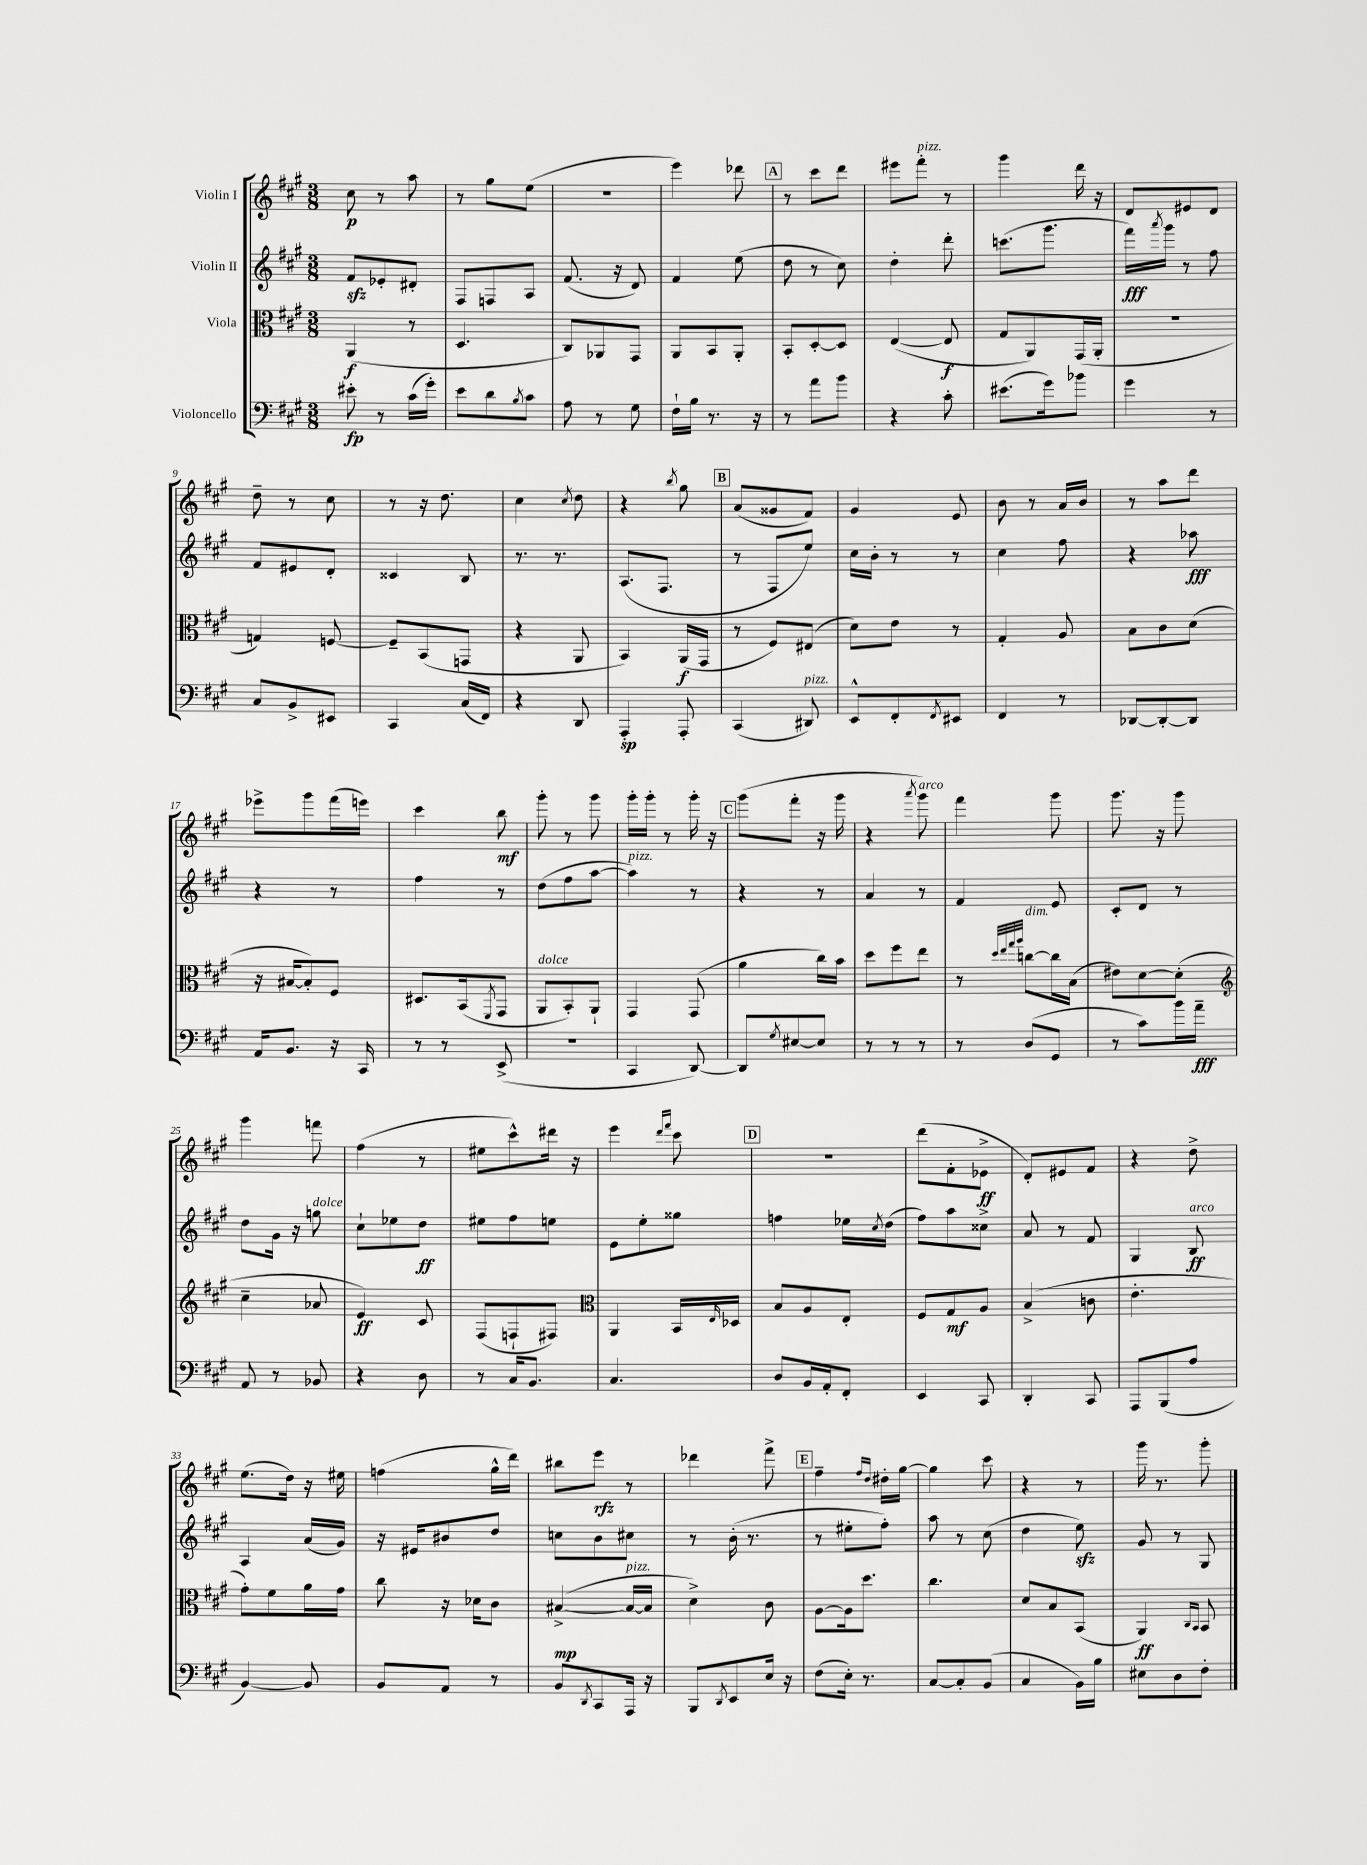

**kern	**dynam	**kern	**dynam	**kern	**dynam	**kern	**dynam
*part4	*part4	*part3	*part3	*part2	*part2	*part1	*part1
*staff4	*staff4	*staff3	*staff3	*staff2	*staff2	*staff1	*staff1
*I"Violoncello	*	*I"Viola	*	*I"Violin II	*	*I"Violin I	*
*clefF4	*	*clefC3	*	*clefG2	*	*clefG2	*
*k[f#c#g#]	*	*k[f#c#g#]	*	*k[f#c#g#]	*	*k[f#c#g#]	*
*M3/8	*	*M3/8	*	*M3/8	*	*M3/8	*
=1	=1	=1	=1	=1	=1	=1	=1
8e#X'\	fp	(4AA/	f	8f#zz/L	.	8cc#\	p
8r	.	.	.	8e-X'/	.	8r	.
(16c#\LL	.	8r	.	8d#X'/J	.	8aa\	.
16g#'\JJ)	.	.	.	.	.	.	.
=2	=2	=2	=2	=2	=2	=2	=2
8e\L	.	4.D/	.	8F#/L	.	8r	.
8d\	.	.	.	8Fn/	.	8gg#\L	.
8qB/	.	.	.	.	.	.	.
8c#\J	.	.	.	8A/J	.	(8ee\J	.
=3	=3	=3	=3	=3	=3	=3	=3
8A\	.	8C#/L)	.	(8.f#/	.	4.r	.
8r	.	8AA-X/	.	.	.	.	.
.	.	.	.	16r	.	.	.
8G#\	.	8GG#/J	.	8d/)	.	.	.
=4	=4	=4	=4	=4	=4	=4	=4
16F#`\LL	.	8AA/L	.	4f#/	.	4eee\)	.
16B\JJ	.	.	.	.	.	.	.
8.r	.	8BB/	.	.	.	.	.
.	.	8AA'/J	.	(8ee\	.	8ddd-X\	.
16r	.	.	.	.	.	.	.
!!LO:REH:place=s1:t=A
=5	=5	=5	=5	=5	=5	=5	=5
8r	.	8BB'/L	.	8dd\	.	8r	.
8a\L	.	[8D'/	.	8r	.	8ccc#\L	.
8b\J	.	8D/J]	.	8cc#\)	.	8ddd\J	.
=6	=6	=6	=6	=6	=6	=6	=6
4r	.	([4E/	.	4dd'\	.	8eee#X\L	.
!	!	!	!	!	!	!LO:TX:a:i:t=pizz.	!
.	.	.	.	.	.	8fff#'\J	.
8c#'\	.	8E/]	f	8ddd'\	.	8r	.
=7	=7	=7	=7	=7	=7	=7	=7
(8.e#X\L	.	8G#/L	.	(8.cccn\L	.	4ggg#\	.
.	.	8AA/)	.	.	.	.	.
16g#\k)	.	.	.	8.ggg#\J	.	.	.
8b-X\J	.	(16GG#/L	.	.	.	16ddd\	.
.	.	16AA'/JJ	.	.	.	16r	.
=8	=8	=8	=8	=8	=8	=8	=8
4g#\	.	4.r	.	16fff#\LL)	fff	8d/L	.
.	.	.	.	8qaaa/	.	.	.
.	.	.	.	16ggg#\JJ	.	.	.
.	.	.	.	8r	.	8e#X/	.
8r	.	.	.	8ff#\	.	8d/J	.
!!LO:LB:g=z
=9	=9	=9	=9	=9	=9	=9	=9
8C#/L	.	4Gn/)	.	8f#/L	.	8dd~\	.
8BB^/	.	.	.	8e#X/	.	8r	.
8EE#X/J	.	[8Fn/	.	8d'/J	.	8cc#\	.
=10	=10	=10	=10	=10	=10	=10	=10
4CC#/	.	8F~/L]	.	4c##X/	.	8r	.
.	.	(8BB/	.	.	.	16r	.
.	.	.	.	.	.	8.dd\	.
(16C#/LL	.	8GGn/J	.	8B/	.	.	.
16FF#/JJ)	.	.	.	.	.	.	.
=11	=11	=11	=11	=11	=11	=11	=11
4r	.	4r	.	8.r	.	4cc#\	.
.	.	.	.	8.r	.	.	.
.	.	.	.	.	.	8qcc#/	.
8DD/	.	8AA/	.	.	.	8dd\	.
=12	=12	=12	=12	=12	=12	=12	=12
4AAA'/	sp	4BB/)	.	(8.A/L	.	4r	.
.	.	.	.	8.F#/J	.	.	.
.	.	.	.	.	.	8qbb/	.
8AAA'/	.	(16AA/LL	f	.	.	8gg#\	.
.	.	16GG#/JJ	.	.	.	.	.
!!LO:REH:place=s1:t=B
=13	=13	=13	=13	=13	=13	=13	=13
(4CC#/	.	8r	.	8r	.	(8a/L	.
.	.	8F#/L)	.	8F#/L	.	8g##X/	.
!LO:TX:a:i:t=pizz.	!	!	!	!	!	!	!
8DD#X/)	.	(8E#X/J	.	8ee/J)	.	8f#/J)	.
=14	=14	=14	=14	=14	=14	=14	=14
8EE^^/L	.	8d\L)	.	16cc#\LL	.	4g#/	.
.	.	.	.	16b'\JJ	.	.	.
8FF#'/	.	8e\J	.	8r	.	.	.
8qFF#/	.	.	.	.	.	.	.
8EE#X/J	.	8r	.	8r	.	8e/	.
=15	=15	=15	=15	=15	=15	=15	=15
4FF#/	.	4G#'/	.	4cc#\	.	8b\	.
.	.	.	.	.	.	8r	.
8r	.	8A/	.	8ff#\	.	16a/LL	.
.	.	.	.	.	.	16b/JJ	.
=16	=16	=16	=16	=16	=16	=16	=16
[8DD-X/L	.	8B\L	.	4r	.	8r	.
8DD-'/_	.	8c#\	.	.	.	8aa\L	.
8DD-/J]	.	(8d\J	.	8aa-X\	fff	8ddd\J	.
!!LO:LB:g=z
=17	=17	=17	=17	=17	=17	=17	=17
16AA/KL	.	16r	.	4r	.	8eee-X^\L	.
8.BB/J	.	[16B#X/KL	.	.	.	.	.
.	.	8B#'/])	.	.	.	8ggg#\	.
16r	.	8F#/J	.	8r	.	(16fff#\L	.
16CC#/	.	.	.	.	.	16eeen\JJ)	.
=18	=18	=18	=18	=18	=18	=18	=18
8r	.	8.D#X/L	.	4ff#\	.	4ccc#\	.
8r	.	.	.	.	.	.	.
.	.	(16BB/k	.	.	.	.	.
.	.	8qFF#/	.	.	.	.	.
(8EE^/	.	8GG#/J	.	8r	.	8bb\	mf
=19	=19	=19	=19	=19	=19	=19	=19
!	!	!LO:TX:a:i:t=dolce	!	!	!	!	!
4.r	.	8AA/L	.	(8dd\L	.	8ggg#'\	.
.	.	8BB'/)	.	8ff#\	.	8r	.
.	.	8AA`/J	.	[8aa\J	.	8ggg#\	.
=20	=20	=20	=20	=20	=20	=20	=20
!	!	!	!	!LO:TX:a:i:t=pizz.	!	!	!
4CC#/	.	4GG#/	.	4aa\])	.	16ggg#'\LL	.
.	.	.	.	.	.	16ggg#'\JJ	.
.	.	.	.	.	.	8r	.
[8DD/)	.	(8GG#/	.	8r	.	16ggg#'\	.
.	.	.	.	.	.	16r	.
!!LO:REH:place=s1:t=C
=21	=21	=21	=21	=21	=21	=21	=21
8DD/L]	.	4a\	.	4r	.	(8ggg#\L	.
8qG#/	.	.	.	.	.	.	.
[8E#X/	.	.	.	.	.	8fff#'\J	.
8E#/J]	.	16cc#\LL)	.	8r	.	16r	.
.	.	16b\JJ	.	.	.	16ggg#\	.
=22	=22	=22	=22	=22	=22	=22	=22
8r	.	8dd\L	.	4a/	.	4r	.
8r	.	8ff#\	.	.	.	.	.
.	.	.	.	.	.	8qaaa/	.
!	!	!	!	!	!	!LO:TX:a:i:t=arco	!
8r	.	8ee\J	.	8r	.	8ggg#\)	.
=23	=23	=23	=23	=23	=23	=23	=23
8r	.	8r	.	4f#/	.	4fff#\	.
.	.	32qqdd/LLL	.	.	.	.	.
.	.	32qqee/	.	.	.	.	.
.	.	32qqgg#/	.	.	.	.	.
.	.	32qqaa/JJJ	.	.	.	.	.
!	!	!LO:TX:a:i:t=dim.	!	!	!	!	!
(8D/L	.	[8ccn\L	.	.	.	.	.
8GG#/J	.	16cc\L]	.	8e/	.	8ggg#\	.
.	.	(16B\JJ	.	.	.	.	.
=24	=24	=24	=24	=24	=24	=24	=24
8r	.	8e#X\L)	.	8c#'/L	.	8.ggg#\	.
8c#\L)	.	[8d\	.	8d/J	.	.	.
.	.	.	.	.	.	16r	.
16b\L	.	(8d'\J]	.	8r	.	8ggg#\	.
16a~\JJ	fff	.	.	.	.	.	.
!!LO:LB:g=z
=25	=25	=25	=25	=25	=25	=25	=25
*	*	*clefG2	*	*	*	*	*
8AA/	.	4cc#~\	.	8dd\L	.	4ggg#\	.
8r	.	.	.	16g#\Jk	.	.	.
.	.	.	.	16r	.	.	.
!	!	!	!	!LO:TX:a:i:t=dolce	!	!	!
8BB-X/	.	8a-X/	.	8ggn\	.	8fffn\	.
=26	=26	=26	=26	=26	=26	=26	=26
4r	.	4e/)	ff	8cc#`\L	.	(4ff#\	.
.	.	.	.	8ee-X\	.	.	.
8D\	.	8c#/	.	8dd\J	ff	8r	.
=27	=27	=27	=27	=27	=27	=27	=27
8r	.	(8F#/L	.	8ee#X\L	.	8ee#X\L	.
16C#/KL	.	8Fn`/	.	8ff#\	.	8ccc#^^\)	.
8.BB/J	.	.	.	.	.	.	.
.	.	8F#X/J)	.	8een\J	.	16ddd#X\Jk	.
.	.	.	.	.	.	16r	.
=28	=28	=28	=28	=28	=28	=28	=28
*	*	*clefC3	*	*	*	*	*
4.C#/	.	4AA/	.	8e\L	.	4eee\	.
.	.	.	.	8ee'\	.	.	.
.	.	.	.	.	.	16qqddd/LL	.
.	.	.	.	.	.	16qqfff#/JJ	.
.	.	16BB/LL	.	8gg##X\J	.	8ccc#\	.
.	.	16qqE/	.	.	.	.	.
.	.	16D-X/JJ	.	.	.	.	.
!!LO:REH:place=s1:t=D
=29	=29	=29	=29	=29	=29	=29	=29
8D/L	.	8B/L	.	4ffn\	.	4.r	.
16BB/L	.	8A/	.	.	.	.	.
16AA'/J	.	.	.	.	.	.	.
8FF#'/J	.	8E'/J	.	16ee-X\LL	.	.	.
.	.	.	.	8qcc#/	.	.	.
.	.	.	.	(16dd\JJ	.	.	.
=30	=30	=30	=30	=30	=30	=30	=30
4EE/	.	8F#/L	.	8ff#\L)	.	(8ddd\L	.
.	.	8G#/	mf	8aa\	.	8f#'\	.
8CC#/	.	8A/J	.	8cc##X^\J	.	8e-X^\J	ff
=31	=31	=31	=31	=31	=31	=31	=31
4DD'/	.	(4B^/	.	8a/	.	8d'/L)	.
.	.	.	.	8r	.	8e#X/	.
8CC#/	.	8cn\	.	8f#/	.	8f#/J	.
=32	=32	=32	=32	=32	=32	=32	=32
8AAA/L	.	4.e'\	.	4G#/	.	4r	.
(8BBB/	.	.	.	.	.	.	.
!	!	!	!	!LO:TX:a:i:t=arco	!	!	!
8A/J	.	.	.	8B/	ff	8dd^\	.
!!LO:LB:g=z
=33	=33	=33	=33	=33	=33	=33	=33
[4BB/)	.	8g#'\L)	.	4A/	.	(8.ee\L	.
.	.	8f#\	.	.	.	.	.
.	.	.	.	.	.	16dd\Jk)	.
8BB/]	.	16a\L	.	(16a/LL	.	16r	.
.	.	16g#\JJ	.	16g#/JJ)	.	16ee#X\	.
=34	=34	=34	=34	=34	=34	=34	=34
8BB/L	.	8cc#\	.	16r	.	(4ffn\	.
.	.	.	.	16e#X/KL	.	.	.
8AA/J	.	16r	.	8b#X/	.	.	.
.	.	16d-X\KL	.	.	.	.	.
8r	.	8c#\J	.	8dd/J	.	16gg#^^\LL	.
.	.	.	.	.	.	16ddd\JJ)	.
=35	=35	=35	=35	=35	=35	=35	=35
8BB/L	.	([4B#X^/	mp	8ccn\L	.	8bb#X\L	.
8qDD/	.	.	.	.	.	.	.
8CC#/	.	.	.	8b\	.	8eee\J	rfz
!	!	!LO:TX:a:i:t=pizz.	!	!	!	!	!
16AAA/Jk	.	16B#/LL_	.	8cc#X\J	.	8r	.
16r	.	16B#/JJ]	.	.	.	.	.
=36	=36	=36	=36	=36	=36	=36	=36
8BBB/L	.	4d^\)	.	8r	.	4ddd-X\	.
8qDD/	.	.	.	.	.	.	.
8EE/	.	.	.	(16b'\	.	.	.
.	.	.	.	8.r	.	.	.
16E/Jk	.	8c#\	.	.	.	8fff#^\	.
16r	.	.	.	.	.	.	.
!!LO:REH:place=s1:t=E
=37	=37	=37	=37	=37	=37	=37	=37
(8F#\L	.	[8A\L	.	8r	.	4ff#~\	.
16E'\Jk)	.	16A\k]	.	8ee#X'\L	.	.	.
8.r	.	8.dd\J	.	.	.	.	.
.	.	.	.	.	.	16qqff#/LL	.
.	.	.	.	.	.	16qqdd/JJ	.
.	.	.	.	8ff#'\J)	.	16dd#X'\LL	.
.	.	.	.	.	.	[16gg#\JJ	.
=38	=38	=38	=38	=38	=38	=38	=38
[8C#/L	.	4.cc#\	.	8aa\	.	4gg#\]	.
8C#'/]	.	.	.	8r	.	.	.
(8BB/J	.	.	.	(8cc#\	.	8ccc#\	.
=39	=39	=39	=39	=39	=39	=39	=39
4C#/	.	8d/L	.	4dd\	.	4r	.
.	.	8B/	.	.	.	.	.
16BB\LL)	.	(8BB/J	.	8eezz\)	.	8r	.
16B\JJ	.	.	.	.	.	.	.
=40	=40	=40	=40	=40	=40	=40	=40
8E#X\L	.	4AA/)	ff	8g#/	.	16ggg#\	.
.	.	.	.	.	.	8.r	.
8D\	.	.	.	8r	.	.	.
.	.	16qqC#/LL	.	.	.	.	.
.	.	16qqBB/JJ	.	.	.	.	.
8F#'\J	.	8BB/	.	8G#/	.	8ggg#'\	.
==	==	==	==	==	==	==	==
*-	*-	*-	*-	*-	*-	*-	*-
